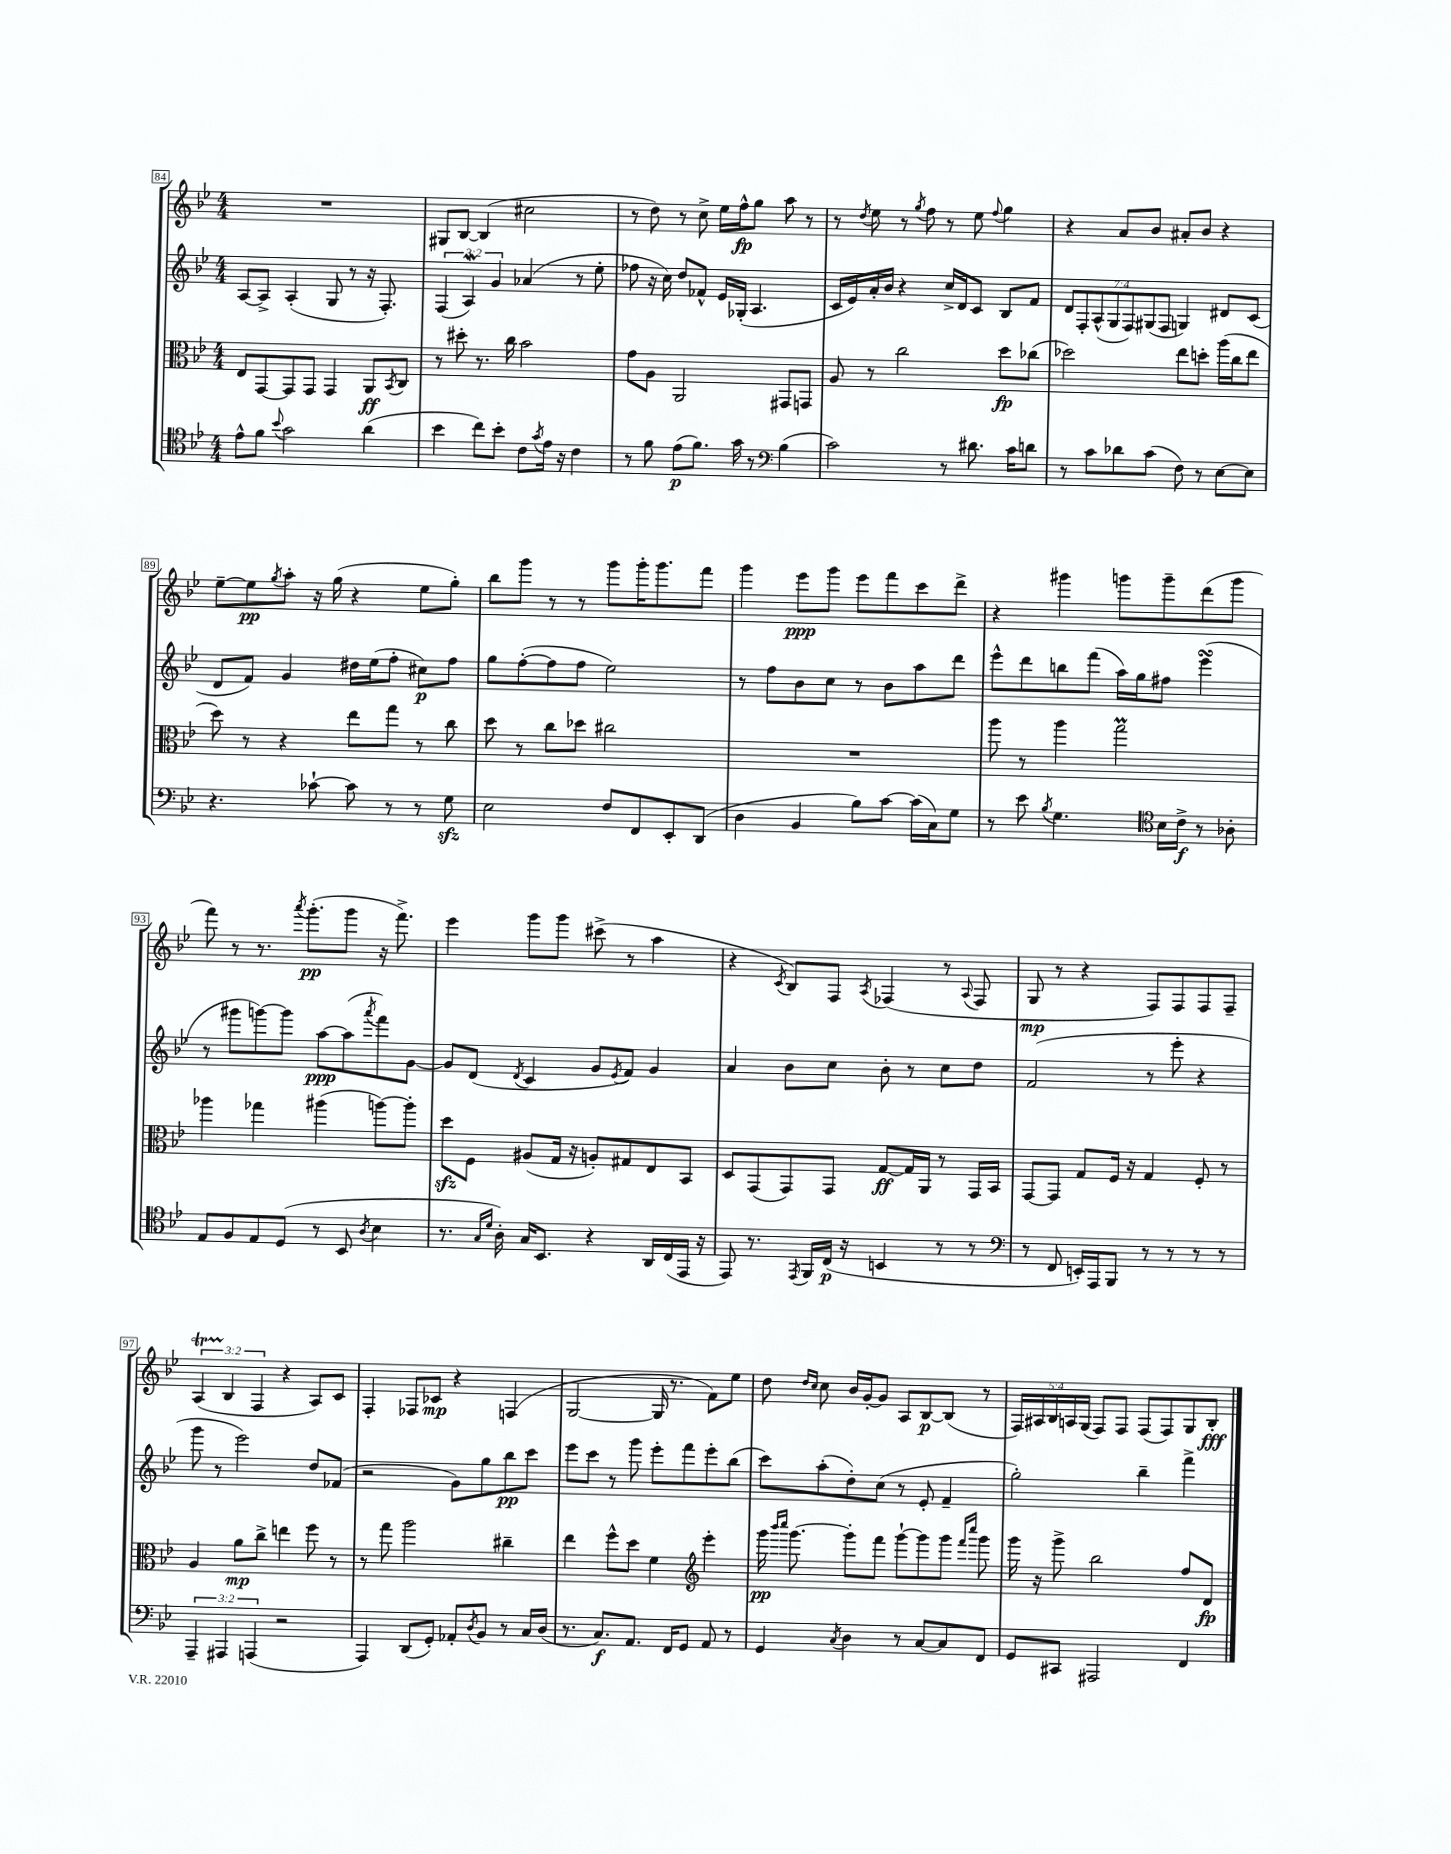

**kern	**dynam	**kern	**dynam	**kern	**dynam	**kern	**dynam
*part4	*part4	*part3	*part3	*part2	*part2	*part1	*part1
*staff4	*staff4	*staff3	*staff3	*staff2	*staff2	*staff1	*staff1
*clefC4	*	*clefC3	*	*clefG2	*	*clefG2	*
*k[b-e-]	*	*k[b-e-]	*	*k[b-e-]	*	*k[b-e-]	*
*M4/4	*	*M4/4	*	*M4/4	*	*M4/4	*
=84	=84	=84	=84	=84	=84	=84	=84
8e-^^\L	.	8E-/L	.	[8A/L	.	1r	.
8f\J	.	[8GG/	.	8A^/J]	.	.	.
8qqb-/	.	.	.	.	.	.	.
2g\	.	8GG/]	.	(4A'/	.	.	.
.	.	8GG/J	.	.	.	.	.
.	.	4GG/	.	8G/	.	.	.
.	.	.	.	8r	.	.	.
(4a\	.	8AA/L	ff	16r	.	.	.
.	.	.	.	8.F'/)	.	.	.
.	.	8qBB-/	.	.	.	.	.
.	.	8C/J	.	.	.	.	.
=85	=85	=85	=85	=85	=85	=85	=85
4b-\	.	8r	.	(6F/	.	8G#X/L	.
.	.	8dd#X'\	.	.	.	[8B-/J	.
.	.	.	.	6AW/)	.	.	.
8cc\L)	.	8.r	.	.	.	(4B-/]	.
.	.	.	.	6g/	.	.	.
8b-'\J	.	.	.	.	.	.	.
.	.	16cc\	.	.	.	.	.
8c\L	.	2b-\	.	(4a-X/	.	2cc#X\	.
8qg/	.	.	.	.	.	.	.
16e-\Jk	.	.	.	.	.	.	.
16r	.	.	.	.	.	.	.
4c\	.	.	.	8r	.	.	.
.	.	.	.	8ee-'\	.	.	.
=86	=86	=86	=86	=86	=86	=86	=86
8r	.	8g\L	.	8ff-X\	.	8r	.
8f\	.	8A\J	.	16r	.	8dd\)	.
.	.	.	.	16cc\)	.	.	.
(8e-\L	p	2AA/	.	8dd/L	.	8r	.
8.f\J)	.	.	.	8f-X^^/J	.	8cc^\	.
.	.	.	.	16e-/LL	.	16ee-\LL	.
16g\	.	.	.	(16G-X'/JJ	.	16ff^^\J	fp
8r	.	.	.	4.A/	.	8gg\J	.
*clefF4	*	*	*	*	*	*	*
(4B-\	.	8GG#X/L	.	.	.	8aa\	.
.	.	8GGn/J	.	.	.	8r	.
=87	=87	=87	=87	=87	=87	=87	=87
2c\)	.	8A/	.	16c/LL	.	8r	.
.	.	.	.	16e-/)	.	.	.
.	.	.	.	.	.	8qdd/	.
.	.	8r	.	16a'/	.	8ee-\	.
.	.	.	.	16b-/JJ	.	.	.
.	.	2cc\	.	4r	.	8r	.
.	.	.	.	.	.	8qgg/	.
.	.	.	.	.	.	8ff\	.
8r	.	.	.	16cc^/LL	.	8r	.
.	.	.	.	16d/J	.	.	.
8.d#X\	.	.	.	8c/J	.	8ee-\	.
.	.	.	.	.	.	8qqff/	.
.	.	8dd\L	fp	8B-/L	.	4gg\	.
16c\KL	.	.	.	.	.	.	.
8dn\J	.	(8cc-X\J	.	8f/J	.	.	.
=88	=88	=88	=88	=88	=88	=88	=88
8r	.	2dd-X\)	.	14d/L	.	4r	.
.	.	.	.	14F'/	.	.	.
8c\L	.	.	.	.	.	.	.
.	.	.	.	(14A^^/	.	.	.
.	.	.	.	14G/	.	.	.
8d-X\	.	.	.	.	.	8a/L	.
.	.	.	.	14F/)	.	.	.
.	.	.	.	(14G#X/	.	.	.
(8c\J	.	.	.	.	.	8b-/J	.
.	.	.	.	14F/J	.	.	.
8F\)	.	8ee-\L	.	4Gn/)	.	8a#X'/L	.
8r	.	8ddn'\J	.	.	.	8b-/J	.
[8E-\L	.	(16aa\LL	.	8d#X/L	.	4r	.
.	.	16cc\J	.	.	.	.	.
8E-\J]	.	8ee-\J	.	(8c/J	.	.	.
!!LO:LB:g=z
=89	=89	=89	=89	=89	=89	=89	=89
4.r	.	8dd\)	.	8d/L	.	[8ee-~\L	.
.	.	8r	.	8f/J)	.	8ee-\]	pp
.	.	.	.	.	.	8qgg/	.
.	.	4r	.	4g/	.	8aa'\J	.
[8c-X`\	.	.	.	.	.	16r	.
.	.	.	.	.	.	(16gg\	.
8c-\]	.	8ee-\L	.	16dd#X\LL	.	4r	.
.	.	.	.	(16ee-\J	.	.	.
8r	.	8gg\J	.	8ff'\J	.	.	.
8r	.	8r	.	8cc#X\L)	p	8ee-\L	.
8Gzz\	.	8cc\	.	8ff\J	.	8gg'\J)	.
=90	=90	=90	=90	=90	=90	=90	=90
2E-\	.	8dd\	.	8gg\L	.	8bb-\L	.
.	.	8r	.	([8ff'\	.	8ggg\J	.
.	.	8cc\L	.	8ff\]	.	8r	.
.	.	8dd-X\J	.	8ff\J	.	8r	.
8F/L	.	2cc#X\	.	2ee-\)	.	8ggg\L	.
8FF/	.	.	.	.	.	16ggg'\K	.
.	.	.	.	.	.	8.ggg\	.
8EE-'/	.	.	.	.	.	.	.
(8DD/J	.	.	.	.	.	8fff\J	.
=91	=91	=91	=91	=91	=91	=91	=91
4D\	.	1r	.	8r	.	4ggg\	.
.	.	.	.	8ff\L	.	.	.
4BB-/	.	.	.	8b-\	.	8eee-\L	ppp
.	.	.	.	8cc\J	.	8ggg\J	.
8B-\L)	.	.	.	8r	.	8eee-\L	.
[8c\J	.	.	.	8b-\L	.	8fff\	.
(16c\LL]	.	.	.	8aa\	.	8ccc\	.
16C\J)	.	.	.	.	.	.	.
8G\J	.	.	.	8ddd\J	.	8ddd^\J	.
=92	=92	=92	=92	=92	=92	=92	=92
8r	.	8aa\	.	8eee-^^\L	.	4r	.
8e-\	.	8r	.	8ddd\	.	.	.
8qB-/	.	.	.	.	.	.	.
4.G\	.	4aa\	.	8bbn\	.	4ggg#X\	.
.	.	.	.	(8fff\J	.	.	.
.	.	2ggM\	.	16aa\LL)	.	8gggn\L	.
.	.	.	.	16gg\J	.	.	.
*clefC4	*	*	*	*	*	*	*
16B-\LL	.	.	.	8ff#X\J	.	8ggg~\	.
16c^\JJ	f	.	.	.	.	.	.
8r	.	.	.	(4eee-sSSs\	.	(8ddd\	.
8A-X'\	.	.	.	.	.	8ggg\J	.
!!LO:LB:g=z
=93	=93	=93	=93	=93	=93	=93	=93
8E-/L	.	4aa-X\	.	8r	.	8fff\)	.
8F/	.	.	.	8ggg#X\L	.	8r	.
8E-/	.	4gg-X\	.	[8gggn\)	.	8.r	.
(8D/J	.	.	.	8ggg\J]	.	.	.
.	.	.	.	.	.	8qaaa/	.
.	.	.	.	.	.	(8.ggg'\L	pp
8r	.	(4aa#X\	.	[8aa\L	ppp	.	.
8BB-/	.	.	.	(8aa\]	.	8ggg\J	.
8qA/	.	.	.	8qaaa/	.	.	.
4B-\	.	[8aan\L)	.	8fff\)	.	16r	.
.	.	.	.	.	.	8.fff^\)	.
.	.	8aa'\J]	.	[8g\J	.	.	.
=94	=94	=94	=94	=94	=94	=94	=94
8.r	.	8ddzz\L	.	8g/L]	.	4eee-\	.
.	.	8F\J	.	(8d/J	.	.	.
16qqG/LL	.	.	.	.	.	.	.
16qqd/JJ	.	.	.	.	.	.	.
16A'\)	.	.	.	.	.	.	.
.	.	.	.	8qd/	.	.	.
16G/KL	.	(8A#X/L	.	4c/	.	8ggg\L	.
8.BB-/J	.	.	.	.	.	.	.
.	.	16G/Jk	.	.	.	8ggg\J	.
.	.	16r	.	.	.	.	.
4r	.	8An'/L)	.	8g/L	.	(8ccc#X^\	.
.	.	.	.	8qe-/	.	.	.
.	.	8G#X/	.	8f/J)	.	8r	.
16AA/LL	.	8E-/	.	4g/	.	4aa\	.
(16C/	.	.	.	.	.	.	.
16EE-/JJ	.	8BB-/J	.	.	.	.	.
16r	.	.	.	.	.	.	.
=95	=95	=95	=95	=95	=95	=95	=95
8EE-/)	.	8D/L	.	4a/	.	4r	.
8.r	.	(8GG/	.	.	.	.	.
.	.	.	.	.	.	8qc/	.
.	.	8GG/)	.	8b-\L	.	8B-/L)	.
8qEE-/	.	.	.	.	.	.	.
16FF/LL	.	.	.	.	.	.	.
(16C/JJ	p	8GG/J	.	8cc\J	.	8F/J	.
16r	.	.	.	.	.	.	.
.	.	.	.	.	.	8qA/	.
4BBn/	.	[8G/L	ff	8b-'\	.	(4F-X/	.
.	.	16G/L]	.	8r	.	.	.
.	.	16AA/JJ	.	.	.	.	.
8r	.	8r	.	8cc\L	.	8r	.
.	.	.	.	.	.	8qqA/	.
8r	.	16GG/LL	.	8dd\J	.	8F-/	.
.	.	16BB-/JJ	.	.	.	.	.
=96	=96	=96	=96	=96	=96	=96	=96
*clefF4	*	*	*	*	*	*	*
8r	.	[8GG/L	.	(2f/	.	8G/	mp
8FF/	.	8GG/J]	.	.	.	8r	.
16EEn'/LL)	.	8G/L	.	.	.	4r	.
16AAA/J	.	.	.	.	.	.	.
8BBB-/J	.	16F/Jk	.	.	.	.	.
.	.	16r	.	.	.	.	.
8r	.	4G/	.	8r	.	8F/L)	.
8r	.	.	.	8eee-'\	.	8F/	.
8r	.	8F'/	.	4r	.	8F/	.
8r	.	8r	.	.	.	8F~/J	.
!!LO:LB:g=z
=97	=97	=97	=97	=97	=97	=97	=97
6AAA~/	.	4A/	.	8ggg\	.	(6At/	.
.	.	.	.	8r	.	.	.
6AAA#X/	.	.	.	.	.	6B-/	.
.	.	8a\L	mp	2eee-\)	.	.	.
(6AAAn/	.	.	.	.	.	6F/	.
.	.	8cc^\J	.	.	.	.	.
2r	.	4een\	.	.	.	4r	.
.	.	8ff\	.	8dd/L	.	8A/L)	.
.	.	8r	.	(8f-X/J	.	8c/J	.
=98	=98	=98	=98	=98	=98	=98	=98
4AAA/)	.	8r	.	2r	.	4F'/	.
.	.	8gg\	.	.	.	.	.
(8DD/L	.	2aa\	.	.	.	8F-X/L	.
8GG'/J)	.	.	.	.	.	8c-X/J	mp
8AA-X'/L	.	.	.	8g\L)	.	4r	.
8qD/	.	.	.	.	.	.	.
8BB-/J	.	.	.	8gg\	.	.	.
8r	.	4cc#X~\	.	8bb-\	pp	(4Fn/	.
16C/LL	.	.	.	8ccc\J	.	.	.
(16D/JJ	.	.	.	.	.	.	.
=99	=99	=99	=99	=99	=99	=99	=99
8.r	.	4ee-\	.	8eee-\L	.	[2G/	.
.	.	.	.	8ccc\J	.	.	.
8.C/L)	f	.	.	.	.	.	.
.	.	8ff^^\L	.	8r	.	.	.
8.AA/J	.	8dd\J	.	8ggg\	.	.	.
.	.	4f\	.	8eee-'\L	.	16G/]	.
16FF/KL	.	.	.	.	.	8.r	.
8GG/J	.	.	.	8fff\	.	.	.
*	*	*clefG2	*	*	*	*	*
8AA/	.	4eee-'\	.	8eee-'\	.	8f\L)	.
8r	.	.	.	(8bb-\J	.	8ee-\J	.
=100	=100	=100	=100	=100	=100	=100	=100
4GG/	.	16ggg\	pp	8ccc\L)	.	8dd\	.
.	.	16qqbbb-/LL	.	.	.	.	.
.	.	16qqcccc/JJ	.	.	.	.	.
.	.	[8.ggg\	.	.	.	.	.
.	.	.	.	.	.	16qqdd/LL	.
.	.	.	.	.	.	16qqcc/JJ	.
.	.	.	.	(8aa'\	.	8cc\	.
8qC/	.	.	.	.	.	.	.
4D\	.	8ggg'\L]	.	8dd'\)	.	16b-/LL	.
.	.	.	.	.	.	[16g'/J	.
.	.	8fff\J	.	(8cc\J	.	8g/J]	.
8r	.	[8ggg`\L	.	8r	.	8A/L	.
[8C/L	.	8ggg\]	.	8e-'/	.	[8B-/	p
8C/]	.	8ggg\J	.	4f~/	.	(8B-/J]	.
.	.	16qqfff/LL	.	.	.	.	.
.	.	16qqcccc/JJ	.	.	.	.	.
8FF/J	.	8ggg\	.	.	.	8r	.
=101	=101	=101	=101	=101	=101	=101	=101
8GG/L	.	16ggg\	.	2gg'\)	.	20F/LL)	.
.	.	.	.	.	.	20A#X/	.
.	.	16r	.	.	.	.	.
.	.	.	.	.	.	20B-/	.
8CC#X/J	.	8ggg^\	.	.	.	.	.
.	.	.	.	.	.	20An/	.
.	.	.	.	.	.	(20G/JJ	.
2AAA#X/	.	2bb-\	.	.	.	8F/L)	.
.	.	.	.	.	.	8F/J	.
.	.	.	.	4bb-~\	.	(8F/L	.
.	.	.	.	.	.	8F/)	.
4FF/	.	8ff/L	.	4fff^\	.	8G/	.
.	.	8d/J	fp	.	.	8B-'/J	fff
==	==	==	==	==	==	==	==
*-	*-	*-	*-	*-	*-	*-	*-
